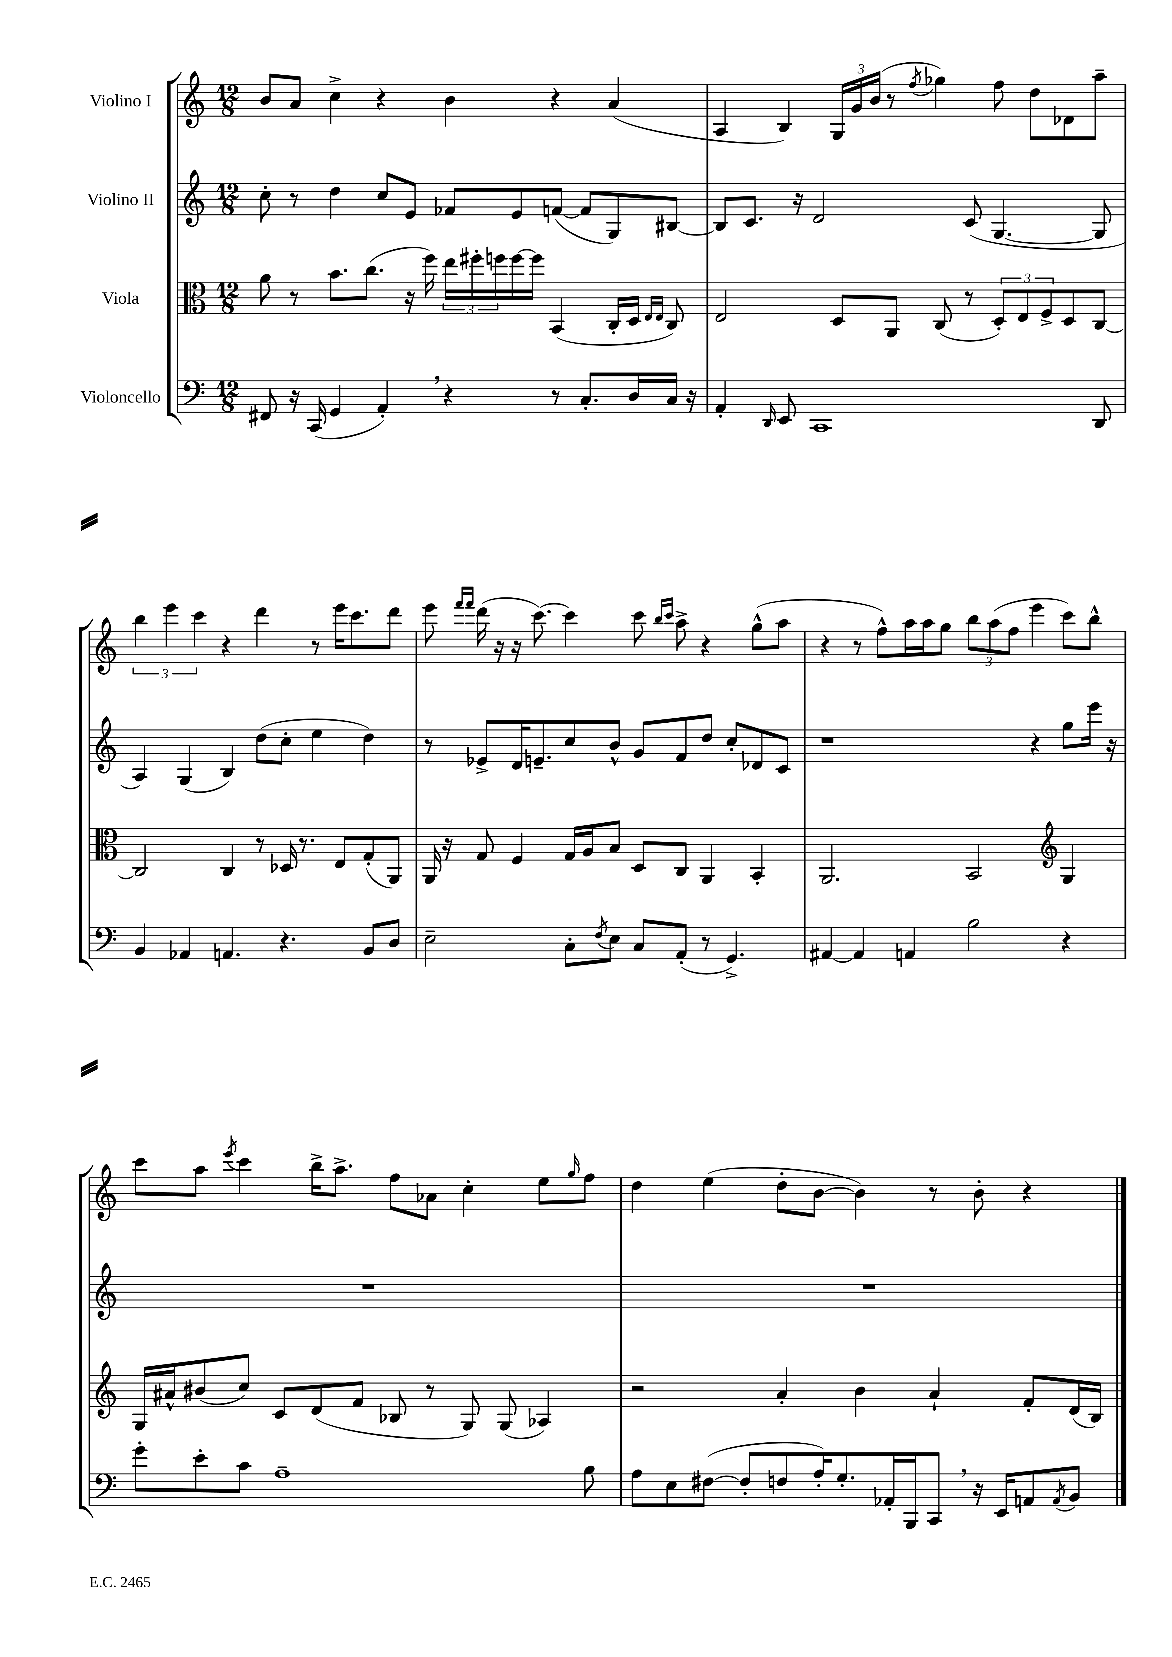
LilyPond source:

<<
\new StaffGroup <<
\new Staff = "s0" \with { instrumentName = "Violino I" } {
    \clef treble \key c \major \numericTimeSignature \time 12/8
    b'8 a'8 c''4-> r4 b'4 r4 a'4( |
    a4 b4) \tuplet 3/2 { g16 g'16 b'16( } r8 \acciaccatura { f''8 } ges''4) f''8 d''8 des'8 a''8-- |
    \tuplet 3/2 { b''4 e'''4 c'''4 } r4 d'''4 r8 e'''16 c'''8. d'''8 |
    e'''8 \grace { f'''16 f'''16 } d'''16( r16 r16 c'''8.~) c'''4 c'''8 \grace { b''16 c'''16 } a''8-> r4 g''8-^( a''8 |
    r4 r8 f''8-^) a''16 a''16 g''8 \tuplet 3/2 { b''8 a''8( f''8 } e'''4 c'''8) b''8-^ |
    c'''8 a''8 \acciaccatura { e'''8 } c'''4 b''16-> a''8.-> f''8 aes'8 c''4-. e''8 \grace { g''16 } f''8 |
    d''4 e''4( d''8-. b'8~ b'4) r8 b'8-. r4 \bar "|." |
}
\new Staff = "s1" \with { instrumentName = "Violino II" } {
    \clef treble \key c \major \numericTimeSignature \time 12/8
    c''8-. r8 d''4 c''8 e'8 fes'8 e'8 f'8~( f'8 g8) bis8~ |
    bis8 c'8. r16 d'2 c'8( g4.~ g8 |
    a4) g4( b4) d''8( c''8-. e''4 d''4) |
    r8 ees'8-> d'16 e'8.-- c''8 b'8-^ g'8 f'8 d''8 c''8-. des'8 c'8 |
    r1 r4 g''8 e'''16 r16 |
    R1. |
    R1. \bar "|." |
}
\new Staff = "s2" \with { instrumentName = "Viola" } {
    \clef alto \key c \major \numericTimeSignature \time 12/8
    a'8 r8 b'8. c''8.( r16 f''16) \tuplet 3/2 { e''16 fis''16-. f''16 } f''16~ f''16 b,4( c16-. d16 \grace { e16 e16 } c8) |
    e2 d8 a,8 c8( r8 \tuplet 3/2 { d8-.) e8 f8-> } d8 c8~ |
    c2 c4 r8 des16 r8. e8 g8-.( a,8) |
    a,16 r16 g8 f4 g16 a16 b8 d8 c8 a,4 b,4-. |
    a,2. b,2 \clef treble g4 |
    g16 ais'16-^ bis'8( c''8) c'8 d'8( f'8 bes8 r8 g8) g8( aes4) |
    r2 a'4-. b'4 a'4-! f'8-. d'16( b16) \bar "|." |
}
\new Staff = "s3" \with { instrumentName = "Violoncello" } {
    \clef bass \key c \major \numericTimeSignature \time 12/8
    fis,8 r16 c,16( g,4 a,4-.) \breathe r4 r8 c8.-. d16 c16 r16 |
    a,4-. \grace { d,16 } e,8 c,1 d,8 |
    b,4 aes,4 a,4. r4. b,8 d8 |
    e2-- c8-. \acciaccatura { f8 } e8 c8 a,8-.( r8 g,4.->) |
    ais,4~ ais,4 a,4 b2 r4 |
    g'8-. e'8-. c'8 a1-- b8 |
    a8 e8 fis8~( fis8-. f8 a16-.) g8.-. aes,16-. b,,16 c,8 \breathe r16 e,16 a,8 \acciaccatura { a,8 } b,8 \bar "|." |
}
>>
>>
\layout { \context { \Score \remove "Bar_number_engraver" } }
